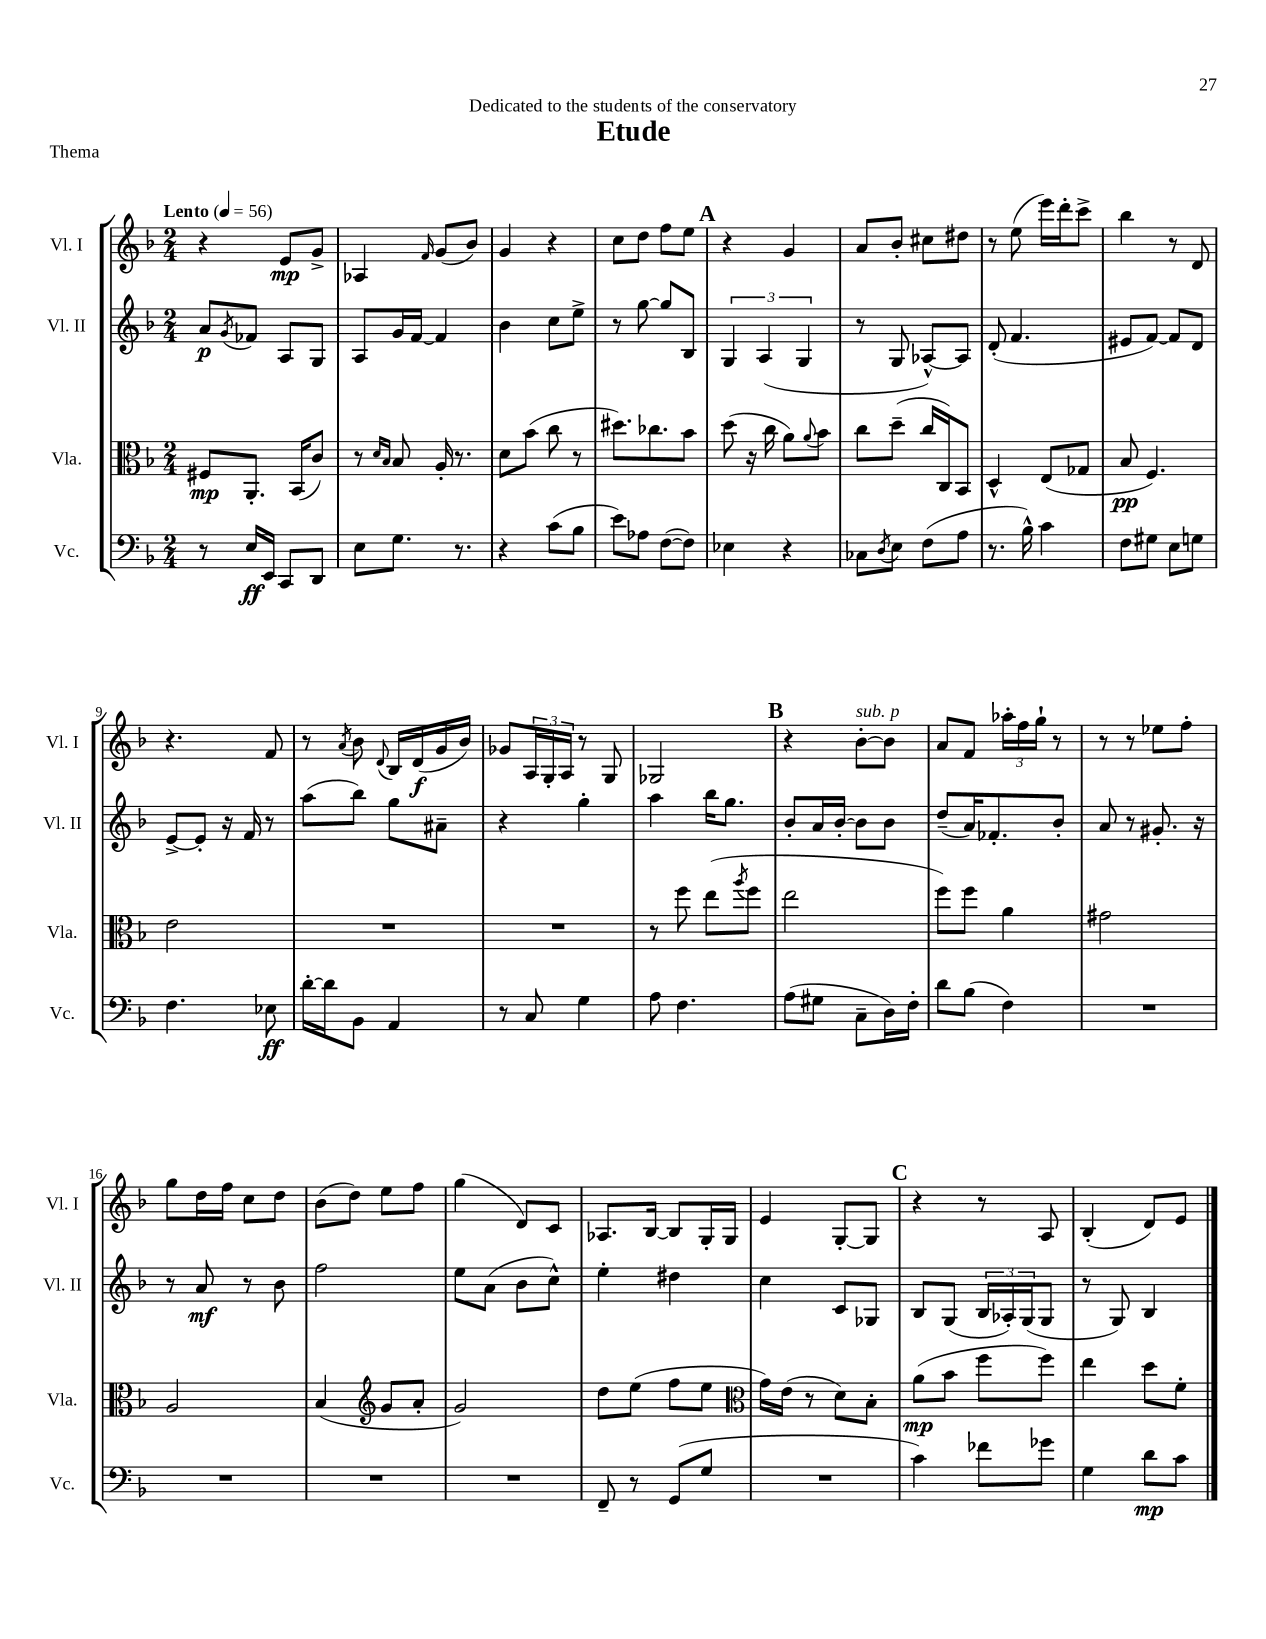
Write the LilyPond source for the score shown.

\header { title = "Etude" dedication = "Dedicated to the students of the conservatory" piece = "Thema" }
<<
\new StaffGroup <<
\new Staff = "s0" \with { instrumentName = "Vl. I" shortInstrumentName = "Vl. I" } {
    \clef treble \key f \major \numericTimeSignature \time 2/4 \tempo "Lento" 4 = 56
    r4 e'8\mp g'8-> |
    aes4 \grace { f'16 } g'8( bes'8) |
    g'4 r4 |
    c''8 d''8 f''8 e''8 |
    \mark \markup { \bold "A" } r4 g'4 |
    a'8 bes'8-. cis''8 dis''8 |
    r8 e''8( e'''16) d'''16-. c'''8-> |
    bes''4 r8 d'8 |
    r4. f'8 |
    r8 \acciaccatura { a'8 } bes'8 \appoggiatura { d'8 } bes16 d'16\f( g'16 bes'16) |
    ges'8 \tuplet 3/2 { a16 g16-. a16 } r8 g8 |
    ges2 |
    \mark \markup { \bold "B" } r4 bes'8~-.^\markup { \italic "sub. p" } bes'8 |
    a'8 f'8 \tuplet 3/2 { aes''16-. f''16 g''16-! } r8 |
    r8 r8 ees''8 f''8-. |
    g''8 d''16 f''16 c''8 d''8 |
    bes'8( d''8) e''8 f''8 |
    g''4( d'8) c'8 |
    aes8. bes16~ bes8 g16-. g16 |
    e'4 g8~-. g8 |
    \mark \markup { \bold "C" } r4 r8 a8 |
    bes4-.( d'8) e'8 \bar "|." |
}
\new Staff = "s1" \with { instrumentName = "Vl. II" shortInstrumentName = "Vl. II" } {
    \clef treble \key f \major \numericTimeSignature \time 2/4
    a'8\p \acciaccatura { g'8 } fes'8 a8 g8 |
    a8 g'16 f'16~ f'4 |
    bes'4 c''8 e''8-> |
    r8 g''8~ g''8 bes8 |
    \mark \markup { \bold "A" } \tuplet 3/2 { g4 a4( g4 } |
    r8 g8 aes8~-^) aes8 |
    d'8-.( f'4. |
    eis'8 f'8~) f'8 d'8 |
    e'8~-> e'8-. r16 f'16 r8 |
    a''8( bes''8) g''8 ais'8-- |
    r4 g''4-. |
    a''4 bes''16 g''8. |
    \mark \markup { \bold "B" } bes'8-. a'16 bes'16~-. bes'8 bes'8 |
    d''8--( a'16) fes'8.-. bes'8-. |
    a'8 r8 gis'8.-. r16 |
    r8 a'8\mf r8 bes'8 |
    f''2 |
    e''8 a'8( bes'8 c''8-^) |
    e''4-. dis''4 |
    c''4 c'8 ges8 |
    \mark \markup { \bold "C" } bes8 g8( \tuplet 3/2 { bes16 aes16-.) g16( } g8 |
    r8 g8) bes4 \bar "|." |
}
\new Staff = "s2" \with { instrumentName = "Vla." shortInstrumentName = "Vla." } {
    \clef alto \key f \major \numericTimeSignature \time 2/4
    fis8\mp a,8.-. bes,16( c'8) |
    r8 \grace { d'16 bes16 } bes8 a16-. r8. |
    d'8 bes'8( c''8 r8 |
    dis''8.) ces''8. bes'8 |
    \mark \markup { \bold "A" } d''8( r16 c''16 a'8) \appoggiatura { a'8 } bes'8 |
    c''8 d''8--( c''16 c16) bes,8 |
    d4-^ e8( ges8 |
    bes8\pp f4.) |
    e'2 |
    R2 |
    R2 |
    r8 f''8 e''8( \acciaccatura { a''8 } f''8 |
    \mark \markup { \bold "B" } e''2 |
    f''8) f''8 a'4 |
    gis'2 |
    a2 |
    bes4( \clef treble g'8 a'8-. |
    g'2) |
    d''8 e''8( f''8 e''8 |
    \clef alto g'16) e'16( r8 d'8) bes8-. |
    \mark \markup { \bold "C" } a'8\mp( bes'8 f''8 f''8) |
    e''4 d''8 f'8-. \bar "|." |
}
\new Staff = "s3" \with { instrumentName = "Vc." shortInstrumentName = "Vc." } {
    \clef bass \key f \major \numericTimeSignature \time 2/4
    r8 e16\ff e,16 c,8 d,8 |
    e8 g8. r8. |
    r4 c'8( bes8 |
    e'8) aes8 f8~( f8) |
    \mark \markup { \bold "A" } ees4 r4 |
    ces8 \acciaccatura { d8 } e8 f8( a8 |
    r8. bes16-^) c'4 |
    f8 gis8 e8 g8 |
    f4. ees8\ff |
    d'16~-. d'16 bes,8 a,4 |
    r8 c8 g4 |
    a8 f4. |
    \mark \markup { \bold "B" } a8( gis8 c8-- d16) f16-. |
    d'8 bes8( f4) |
    R2 |
    R2 |
    R2 |
    R2 |
    f,8-- r8 g,8( g8 |
    R2 |
    \mark \markup { \bold "C" } c'4) fes'8 ges'8 |
    g4 d'8\mp c'8 \bar "|." |
}
>>
>>
